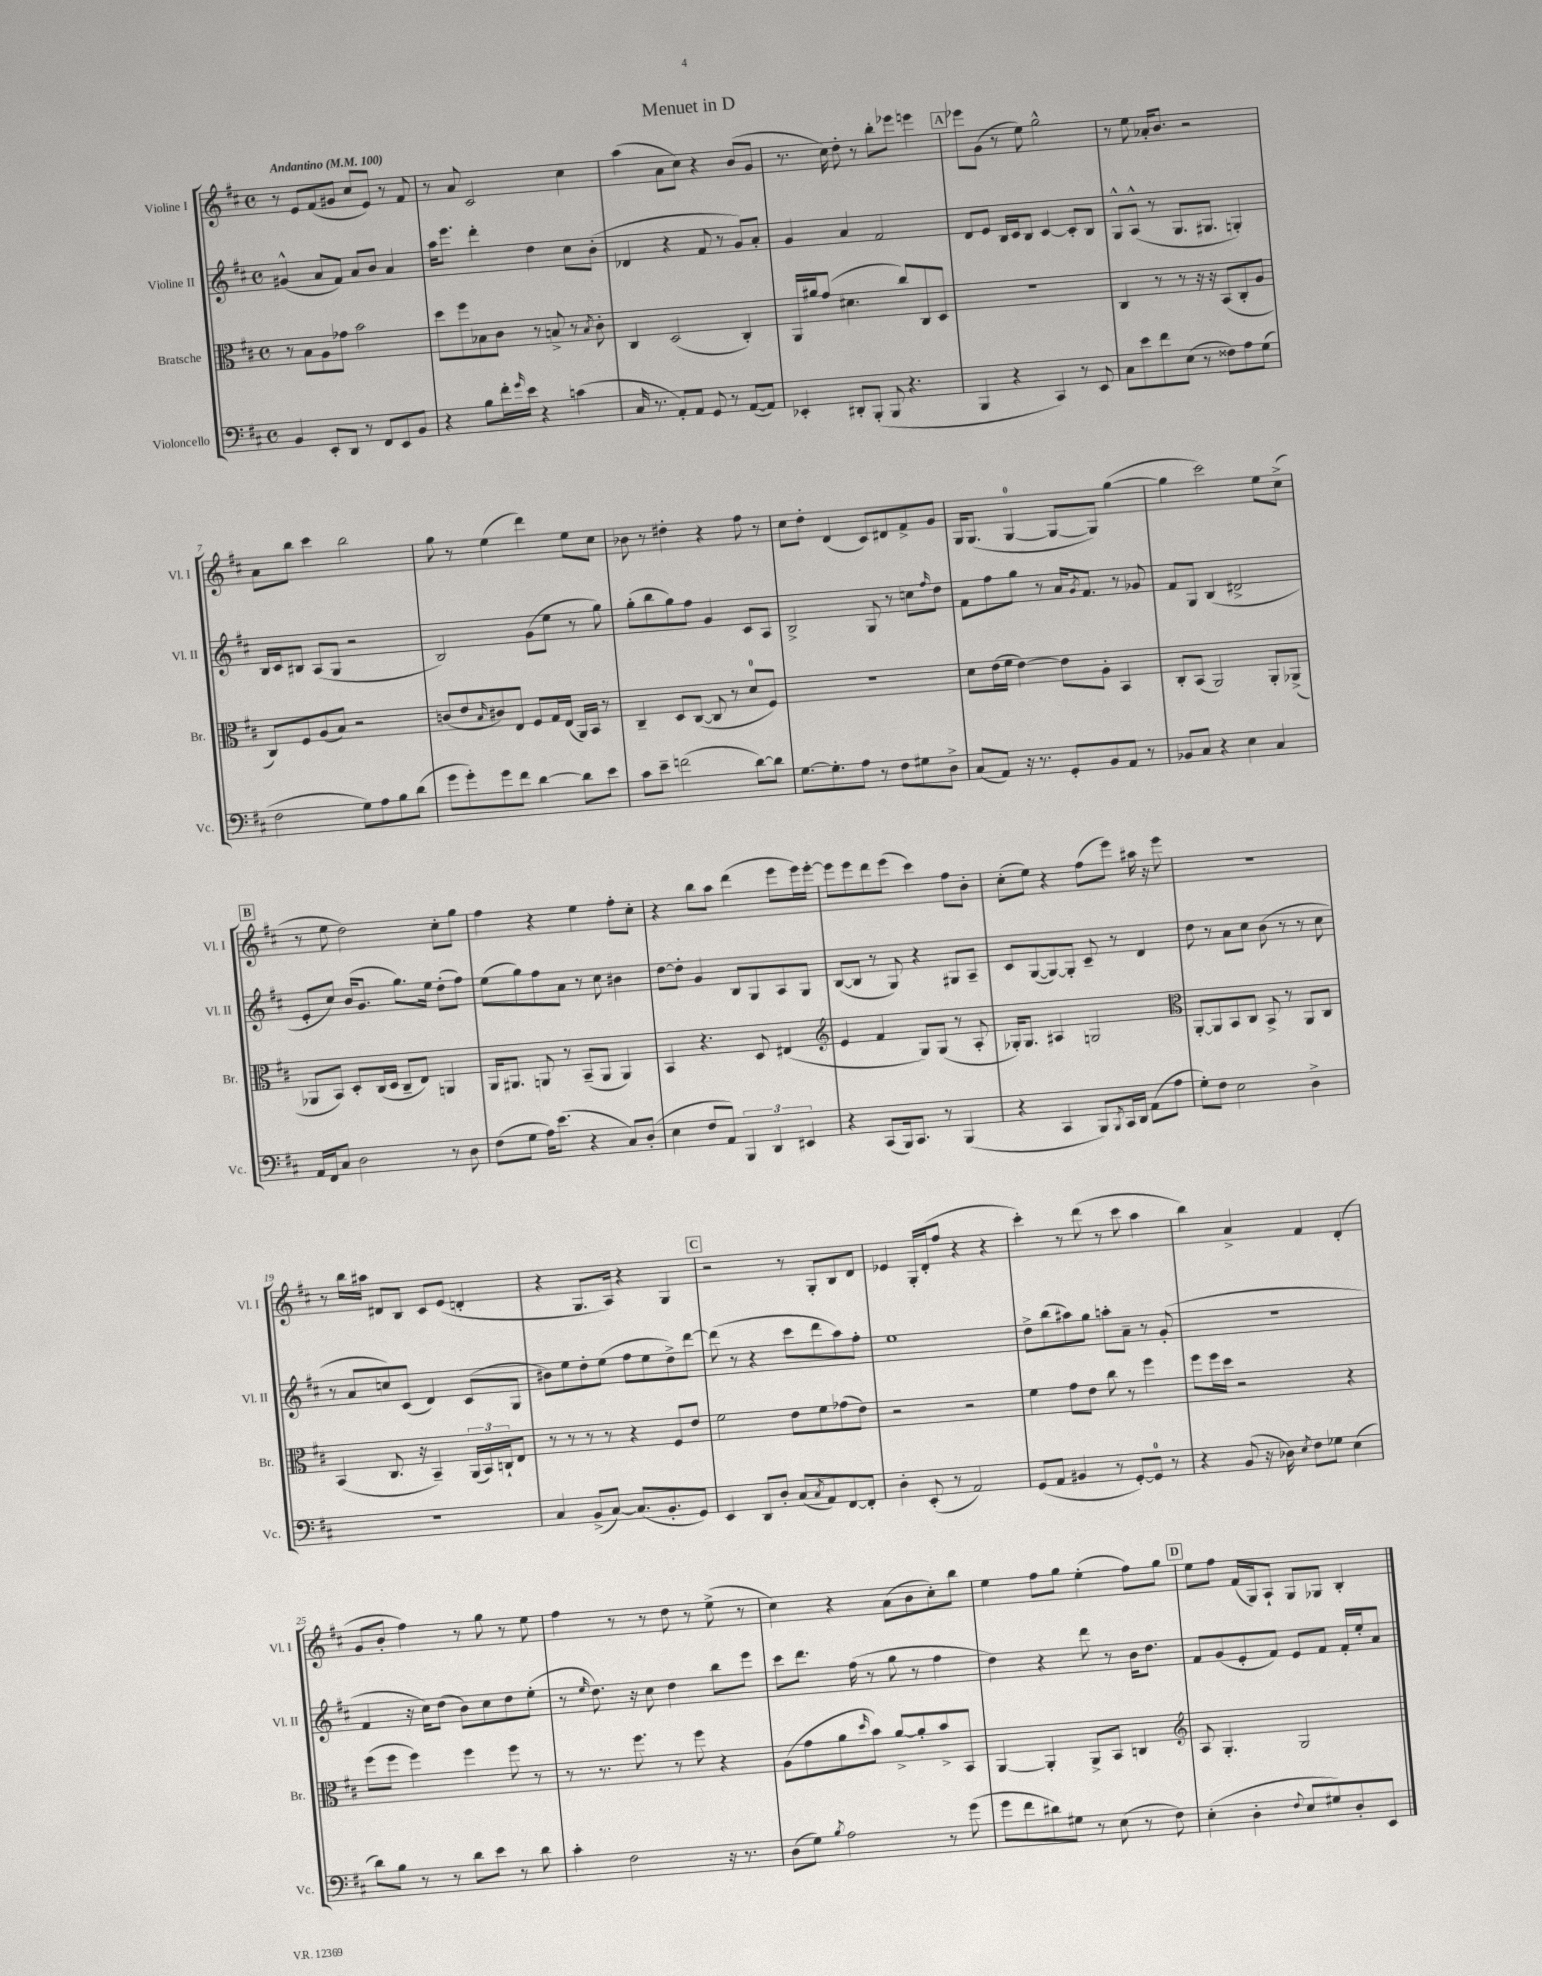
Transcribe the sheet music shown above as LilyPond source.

\header { title = "Menuet in D" }
<<
\new StaffGroup <<
\new Staff = "s0" \with { instrumentName = "Violine I" shortInstrumentName = "Vl. I" } {
    \clef treble \key d \major \defaultTimeSignature \time 4/4 \tempo "Andantino" 4 = 100
    r8 e'8 fis'8( gis'8 cis''8 e'8) r8 fis'8 |
    r8 a'8 cis'2 cis''4 |
    a''4( a'8 cis''8) r4 b'8( g'8 |
    r8. cis''16) d''8-. r8 b''8-. ees'''8 e'''4 |
    \mark \markup { \box "A" } ees'''8 g'8( r8 e''8) g''2-^ |
    r8 e''8 aes'16-. b'8. r2 |
    a'8 b''8 cis'''4 b''2 |
    g''8 r8 e''4( d'''4) e''8 cis''8 |
    bes'8 r8 dis''4-. r4 fis''8 r8 |
    cis''8 d''8-. d'4( cis'8) dis'8 fis'8-> g'8 |
    g16 g8.( g4-0~ g8~ g8) g''4~( |
    g''4 cis'''2) e''8 cis''8->( |
    \mark \markup { \box "B" } r8 e''8 d''2) cis''8-. g''8 |
    fis''4 r4 e''4 fis''8-. cis''8-. |
    r4 b''8 a''8 d'''4( e'''8 e'''16) e'''16~-. |
    e'''8 e'''8 d'''8 e'''8( cis'''4) fis''8 b'8-. |
    cis''8-.( e''8) r4 fis''8( e'''8) ais''16 r16 e'''8 |
    r1 |
    r8 b''16 ais''16 dis'8 b8 cis'8 e'8( d'4-. |
    r4 g8. a16) r4 g4 |
    \mark \markup { \box "C" } r2 r8 g8-. b8 d'8 |
    ees'4 g16-. d'16-.( fis''8 r4 r4 |
    cis'''4-.) r8 d'''8( r8 cis'''8 a''4 |
    b''4) a'4-> fis'4 d'4-.( |
    g'8 b'8-. fis''4) r8 g''8 r8 e''8 |
    fis''4 r8 r8 d''8 r8 e''8->( r8 |
    cis''4) r4 a'8( b'8 cis''8-.) b''8 |
    e''4 fis''8 g''8 e''4-.( fis''8) g''8 |
    \mark \markup { \box "D" } e''8 fis''8 fis'16( g16) a8-! g8 ges8 b4-. \bar "|." |
}
\new Staff = "s1" \with { instrumentName = "Violine II" shortInstrumentName = "Vl. II" } {
    \clef treble \key d \major \defaultTimeSignature \time 4/4
    gis'4-^( a'8 fis'8) a'8 b'8 a'4 |
    a''16 e'''8. d'''4-. d''4 cis''8 b'8-.( |
    des'4 r4 fis'8 r8 g'8) a'8-. |
    g'4 a'4 fis'2 |
    \mark \markup { \box "A" } d'8 e'8 b16 cis'16 b8 cis'4~ cis'8-. b8 |
    g8-^ a8-^( r8 g8. gis8. g4-.) |
    b16 cis'16 bis8 a8( g8 r2 |
    b2) g'8( e''8 r8 g''8) |
    g''8-.( b''8 g''8) fis''8 g'4 cis'8 a8 |
    b2-> g8 r8 c''8 \grace { fis''16 } d''8 |
    fis'8 fis''8 g''8 r8 a'16 \acciaccatura { g'8 } fis'8. r8 ges'8 |
    fis'8 g8 b4( dis'2-> |
    \mark \markup { \box "B" } e'8-. cis''8) b'16( g'8. g''8.) e''16 d''8-.( fis''8) |
    e''8( g''8) fis''8 a'8 r8 cis''8 bis'4 |
    d''8~ d''8-. g'4 b8 g8 a8 g8 |
    b8~( b8 r8 g8) r4 gis8 a8-- |
    cis'8 g8~( g8~) g8-. cis'8-- r8 d'4 |
    d''8 r8 a'8 cis''8 b'8( r8 r8 cis''8 |
    r8 a'8 c''8) cis'8( d'4) cis'8( g8 |
    bis'8) e''8 d''8-. e''8( fis''8 e''8 d''8->) d'''8~ |
    \mark \markup { \box "C" } d'''8( r8 r4 cis'''8 d'''8 a''8) fis''8-. |
    e''1 |
    d''8-> b''8( ais''8) g''8 a''8-. a'8-- r8 g'8-.( |
    R1 |
    fis'4 r16 cis''16) d''8( b'8) cis''8 d''8 e''8-.( |
    r8 \grace { e''16 } d''8.) r16 cis''8 d''4 b''8 e'''8 |
    cis'''8 d'''8. fis''16( r8 g''8 r8 fis''4 |
    d''4) r4 d'''8 r8 b'16 d''8. |
    \mark \markup { \box "D" } fis'8 g'8( e'8-. fis'8) e'8 fis'8 fis'16-. e''16-. a'8 \bar "|." |
}
\new Staff = "s2" \with { instrumentName = "Bratsche" shortInstrumentName = "Br." } {
    \clef alto \key d \major \defaultTimeSignature \time 4/4
    r8 b8 a8 ges'8 b'2 |
    d''8 fis''8 bes8 cis'8 r8 b8-> r8 \acciaccatura { b8 } cis'8-. |
    cis4 d2( cis4-.) |
    a,16 ais'16 g'8( dis'4. cis''8) cis8 d8 |
    \mark \markup { \box "A" } R1 |
    cis4 r8 r8 r16 r16 b,8( cis8-. a8 |
    cis8) fis8 a8( b8) r2 |
    c'8( e'8 \grace { b16 } cis'8) e8 fis8 g16 e16( a,16) b,16 r8 |
    cis4-- d8 cis8~( cis8 r8 d'8-0 fis8) |
    R1 |
    d'8 e'16( fis'16 e'4~) e'8 a8-. b,4 |
    cis8-. b,8( a,2) a,8-. aes,8->( |
    \mark \markup { \box "B" } aes,8 b,8) d8-. cis16( d16 cis8-- e8) a,4 |
    a,16 ais,8. a,8 r8 b,8--( a,8 a,4) |
    b,4 r4. d8 eis4( |
    \clef treble e'4 fis'4 g8) g8( r8 a8-. |
    ges16-.) ges8. ais4 g2 |
    \clef alto a,8~-. a,8 b,8 cis8 b,8-> r8 a,8 cis8 |
    b,4( cis8. r16 b,4--) \tuplet 3/2 { a,16( b,16) c16-! } e8 |
    r8 r8 r8 r8 r4 fis8 e'8 |
    \mark \markup { \box "C" } fis'2 e'8 fis'8 ges'8( e'8) |
    r2 r2 |
    fis'4 g'8 e'8 cis''8 r8 fis''4 |
    fis''8 fis''16 d''16 r2 r4 |
    fis''8( fis''8 fis''4) fis''4 fis''8 r8 |
    r8 r8. fis''8. r8 fis''8 r4 |
    a8( g'8 a'8 \grace { d''16 } b'8) a'8~-> a'8-. b'8-> b,8 |
    a,4~ a,4-. a,8-> b,8 c4 |
    \mark \markup { \box "D" } \clef treble a8 g4.-. g2 \bar "|." |
}
\new Staff = "s3" \with { instrumentName = "Violoncello" shortInstrumentName = "Vc." } {
    \clef bass \key d \major \defaultTimeSignature \time 4/4
    b,4 e,8-. d,8 r8 fis,8 e,8 b,8 |
    r4 b8 fis'16-. \grace { g'16 } e'16 r4 c'4( |
    cis16 r8. a,8-.) a,8 g,8 r8 a,8~( a,8) |
    ees,4-. dis,8-. b,,8-.( b,,8 r4. |
    \mark \markup { \box "A" } b,,4 r4 cis,4) r8 e,8 |
    cis8 e'8 fis'8 e8( r8 fisis8) a8 g8( |
    fis2 g8) a8 b8 d'8( |
    g'8 g'8-.) g'8 fis'8 d'4~ d'8 e'8 |
    cis'8 e'8-- f'2( d'8~) d'8 |
    g8.~ g8.-. a8 r8 fis8 gis8 d8-> |
    cis8( a,8) r16 r8. g,8-. b,8 a,8 r8 |
    bes,8 cis8 r4 e4 cis4 |
    \mark \markup { \box "B" } a,16 fis,16 cis8 d2 r8 d8 |
    fis8( g8 a16) e'8.( r4 cis8) d8-.( |
    e4 fis8 a,8) \tuplet 3/2 { b,,4 d,4 eis,4 } |
    r4 cis,8( b,,16) cis,8. r8 b,,4( |
    r4 cis,4 b,,8) \acciaccatura { b,,8 } cis,16 d,16 a,8( a8 |
    g8-.) fis8 e2 d4-> |
    R1 |
    cis4 b,8->( cis8~) cis8.( b,8.-. g,8) |
    \mark \markup { \box "C" } e,4 d,8 d8-. cis8( \acciaccatura { cis8 } a,8) fis,8~ fis,8-. |
    d4-. e,8-.( r8 a,2) |
    g,8( a,8 bis,4 r8 g,8~-.) g,8-0 r8 |
    r4 b,8( r16 des16) \acciaccatura { e8 } fis8 ges8 e4( |
    d'8) b8 r8 r8 d'8 e'8 r8 d'8 |
    cis'4-. fis2 r16 r8. |
    d8( g8) \acciaccatura { b8 } a2 r8 g'8( |
    g'8 fis'8 dis'8) gis8 r8 e8( r8 fis8) |
    \mark \markup { \box "D" } e4-.( d4-. \appoggiatura { fis8 } e8 gis8) d8-. e,8 \bar "|." |
}
>>
>>
